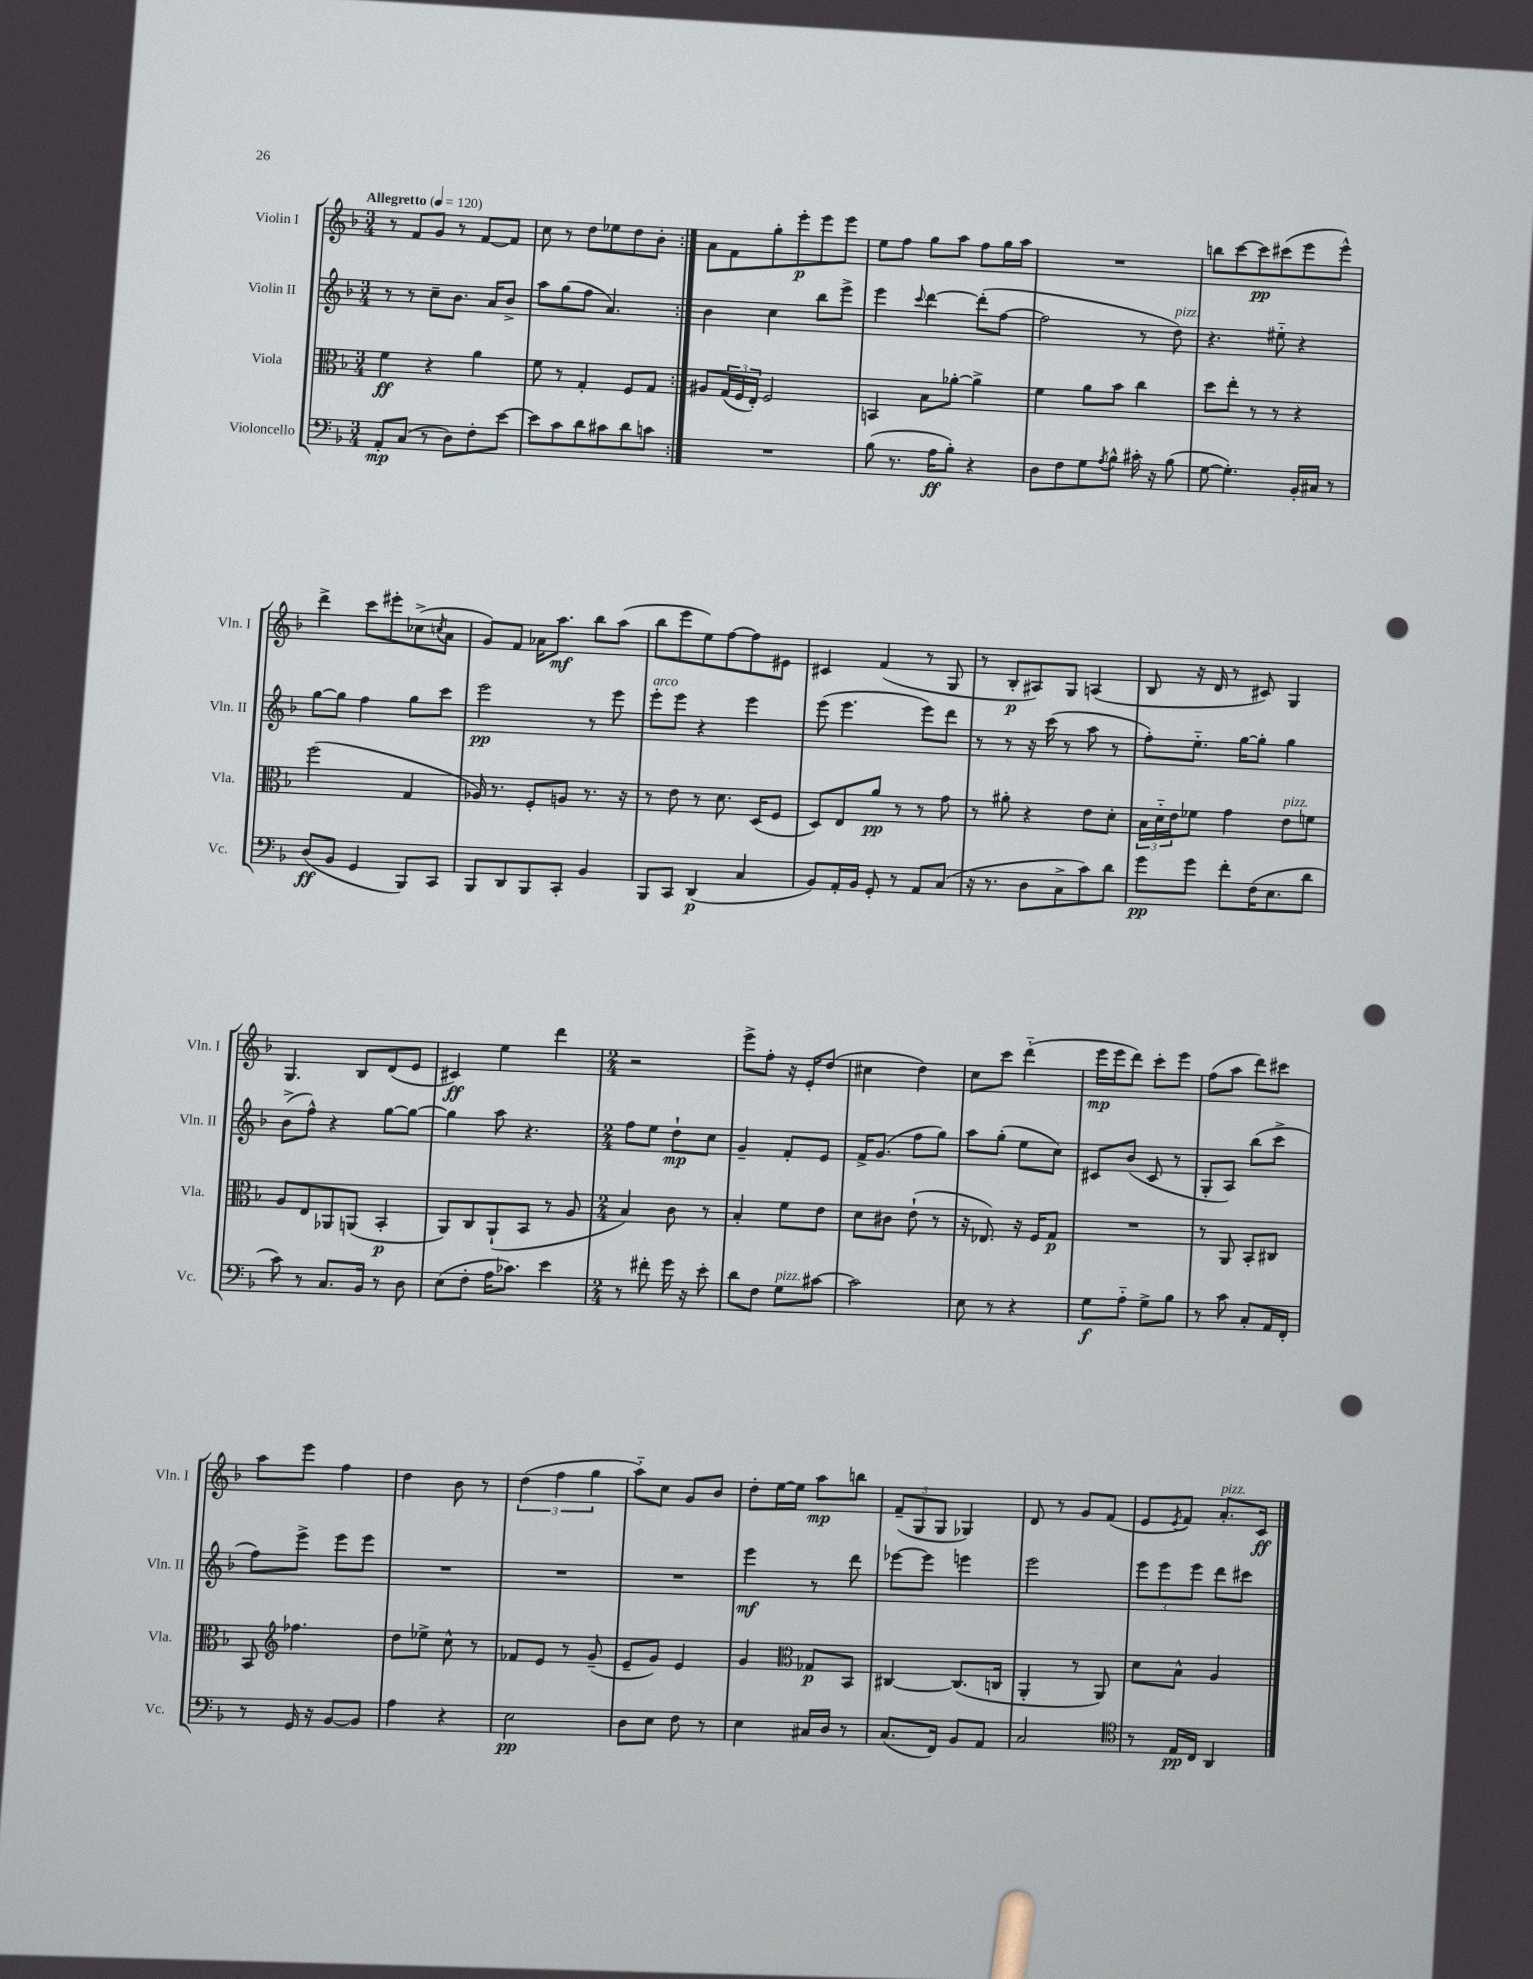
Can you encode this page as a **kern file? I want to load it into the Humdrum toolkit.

**kern	**kern	**kern	**kern
*staff4	*staff3	*staff2	*staff1
*clefF4	*clefC3	*clefG2	*clefG2
*k[b-]	*k[b-]	*k[b-]	*k[b-]
*M3/4	*M3/4	*M3/4	*M3/4
*MM120	*MM120	*MM120	*MM120
8AA'	4f	8r	8r
(8C	.	8r	8f
8r	4r	8cc~	8g
8D)	.	8.b-	8r
8F'	4a	.	[8f
.	.	16a	.
[8e	.	8b-^	8f]
=	=	=	=
8e]	8f	8aa	8cc
8c	8r	(8gg	8r
8d	4G'	8ff	8dd
8c#	.	4.a)	8ee-
8d	8F	.	8dd
8c	8G	.	8b-'
=:|!	=:|!	=:|!	=:|!
2.r	8A#	4b-	8a
.	(24G	.	8f
.	24F	.	.
.	24E')	.	.
.	2F	4cc	8gg'
.	.	.	8eee'
.	.	8bb-	8eee
.	.	8eee^	8eee
=	=	=	=
(8B-	4BB	4eee	8ee
8.r	.	.	8ff
.	.	8qqccc	.
.	8B-	[4ddd	8gg
16A	.	.	.
8B-')	[8a-'	.	8aa
4r	4a-^]	(8ddd']	8ff
.	.	[8ff	16gg
.	.	.	16aa
=	=	=	=
8D	4f	2ff]	2.r
8F	.	.	.
8G	8a	.	.
8qA	.	.	.
8B-^^	8b-	.	.
16c#'	4cc	8r	.
16r	.	.	.
(8B-	.	8dd)	.
=	=	=	=
[8G	8dd	4.r	8bb
4.G'])	8ee'	.	[8ccc
.	8r	.	8ccc]
.	8r	8ee#'~	(8ccc#
16BB-'	4r	4r	8eee
16C#	.	.	.
8r	.	.	8eee^^)
=	=	=	=
(8D	(2ff	[8gg	4ddd^
8BB-	.	8gg]	.
4GG	.	4ff	8ccc
.	.	.	8eee#'
8BBB-)	4G	8gg	(8cc-^
.	.	.	8qcc
8CC	.	8ccc	8a
=	=	=	=
8BBB-	16A-)	2eee	8g)
.	8.r	.	.
8DD	.	.	8f
8BBB-	8F'	.	16a-
.	.	.	8.aa
8CC'	8A	.	.
4BB-	8.r	8r	8bb-
.	.	8eee	(8aa
.	16r	.	.
=	=	=	=
8BBB-	8r	8eee'	8bb-
8CC	8e	8eee	8eee
(4DD	8r	4r	8ee)
.	8.d	.	[8ff
4C	.	4eee	8ff]
.	(16D	.	.
.	8F	.	8e#
=	=	=	=
8BB-)	8D)	(8eee	4c#
16AA'	8E	4.eee	.
16BB-	.	.	.
8GG'	8a	.	(4f
8r	8r	.	.
8AA	8r	8eee)	8r
(8C	8g	8ddd	8G
=	=	=	=
16r	8r	8r	8r
8.r	.	.	.
.	8a#'	8r	8B-'
8D	4r	16r	8A#)
.	.	(16ccc	.
8C^	.	8r	8G
8c)	8e	8aa	(4A
8d	8d'	8r	.
=	=	=	=
8g	24B-	8ff')	8B-
.	24d'~	.	.
.	24e	.	.
8g	8f-	8.ee'~	16r
.	.	.	16d
8f'	4g	.	8r
.	.	[16gg	.
(16F	.	8gg']	8c#)
8.E	.	.	.
.	8e	4gg	4G
8d	8f	.	.
=	=	=	=
8c)	8A	(8b-^	4.G
8r	8E	8ff^^)	.
8.C	8AA-	4r	.
.	(8AA	.	8B-
16BB-	.	.	.
8r	4BB-'	[8gg	(8d
8D	.	8gg_	8e
=	=	=	=
(8E	8AA)	4gg]	4c#)
8F'	8C	.	.
16A	(8AA`	8aa	4ee
8.c-)	.	.	.
.	8BB-	4.r	.
4e	8r	.	4ddd
.	8A	.	.
=	=	=	=
*M2/4	*M2/4	*M2/4	*M2/4
8r	4B-)	8ff	2r
8f#'	.	8ee	.
16g	8c	8dd`	.
16r	.	.	.
8e'	8r	8cc	.
=	=	=	=
8d	4B-'	4g~	8eee^
8F	.	.	8ff'
8G	8f	8f'	16r
.	.	.	16e'
[8c#	8e	8e	(8dd
=	=	=	=
2c#]	8d	16f^	4cc#
.	.	(8.g	.
.	8c#	.	.
.	(8e`	8ff	4dd)
.	8r	8gg)	.
=	=	=	=
8E	16r	8aa	8cc
.	8.E-)	.	.
8r	.	(8gg'	8ccc
4r	16r	8ee	(4ddd'~
.	16F	.	.
.	8G	8cc)	.
=	=	=	=
8G	2r	8c#	16eee
.	.	.	16eee
8A'~	.	(8b-	8ddd)
8G^	.	8c#	8ccc'
8B-	.	8r	8eee
=	=	=	=
8r	8r	8G'	(8ff
8c	8AA	8A)	8aa
8C'	8BB-'	(8bb-	8ddd)
16AA	8C#	8ccc^	8ccc#
16FF'	.	.	.
=	=	=	=
8r	8BB-	8ff)	8aa
*	*clefG2	*	*
16GG	4.ff-	8eee^	8eee
16r	.	.	.
[8BB-	.	8eee	4ff
8BB-]	.	8eee	.
=	=	=	=
4A	8dd	2r	4dd
.	8ee-^	.	.
4r	8cc^^	.	8b-
.	8r	.	8r
=	=	=	=
2E	8f-	2r	(6dd
.	8e	.	.
.	.	.	6ff
.	8r	.	.
.	.	.	6gg
.	(8g~	.	.
=	=	=	=
8D	8e~	2r	8aa'~)
8E	8g)	.	8cc
8F	4e	.	8g
8r	.	.	8b-
=	=	=	=
4E	4g	4eee	8dd'
.	.	.	[16ee
.	.	.	16ee]
*	*clefC3	*	*
16C#	8G-	8r	8aa
16D	.	.	.
8r	8BB-	8ddd	8bb
=	=	=	=
(8.C	[4C#	[8eee-	(12f~
.	.	.	12G
.	.	8eee-]	.
.	.	.	12G
16FF)	.	.	.
8BB-	(8.C#]	4eee	4G-)
8AA	.	.	.
.	16C	.	.
=	=	=	=
2C	4AA'	2eee	8d
.	.	.	8r
.	8r	.	8g
.	8AA)	.	(8f
=	=	=	=
*clefC4	*	*	*
8r	8d	12eee	8e
.	.	12eee	.
.	.	.	8qe
16E	8B-^^	.	8f)
.	.	12eee	.
16C	.	.	.
4AA	4A	8ddd	8.a'
.	.	8ccc#	.
.	.	.	16c
==	==	==	==
*-	*-	*-	*-
